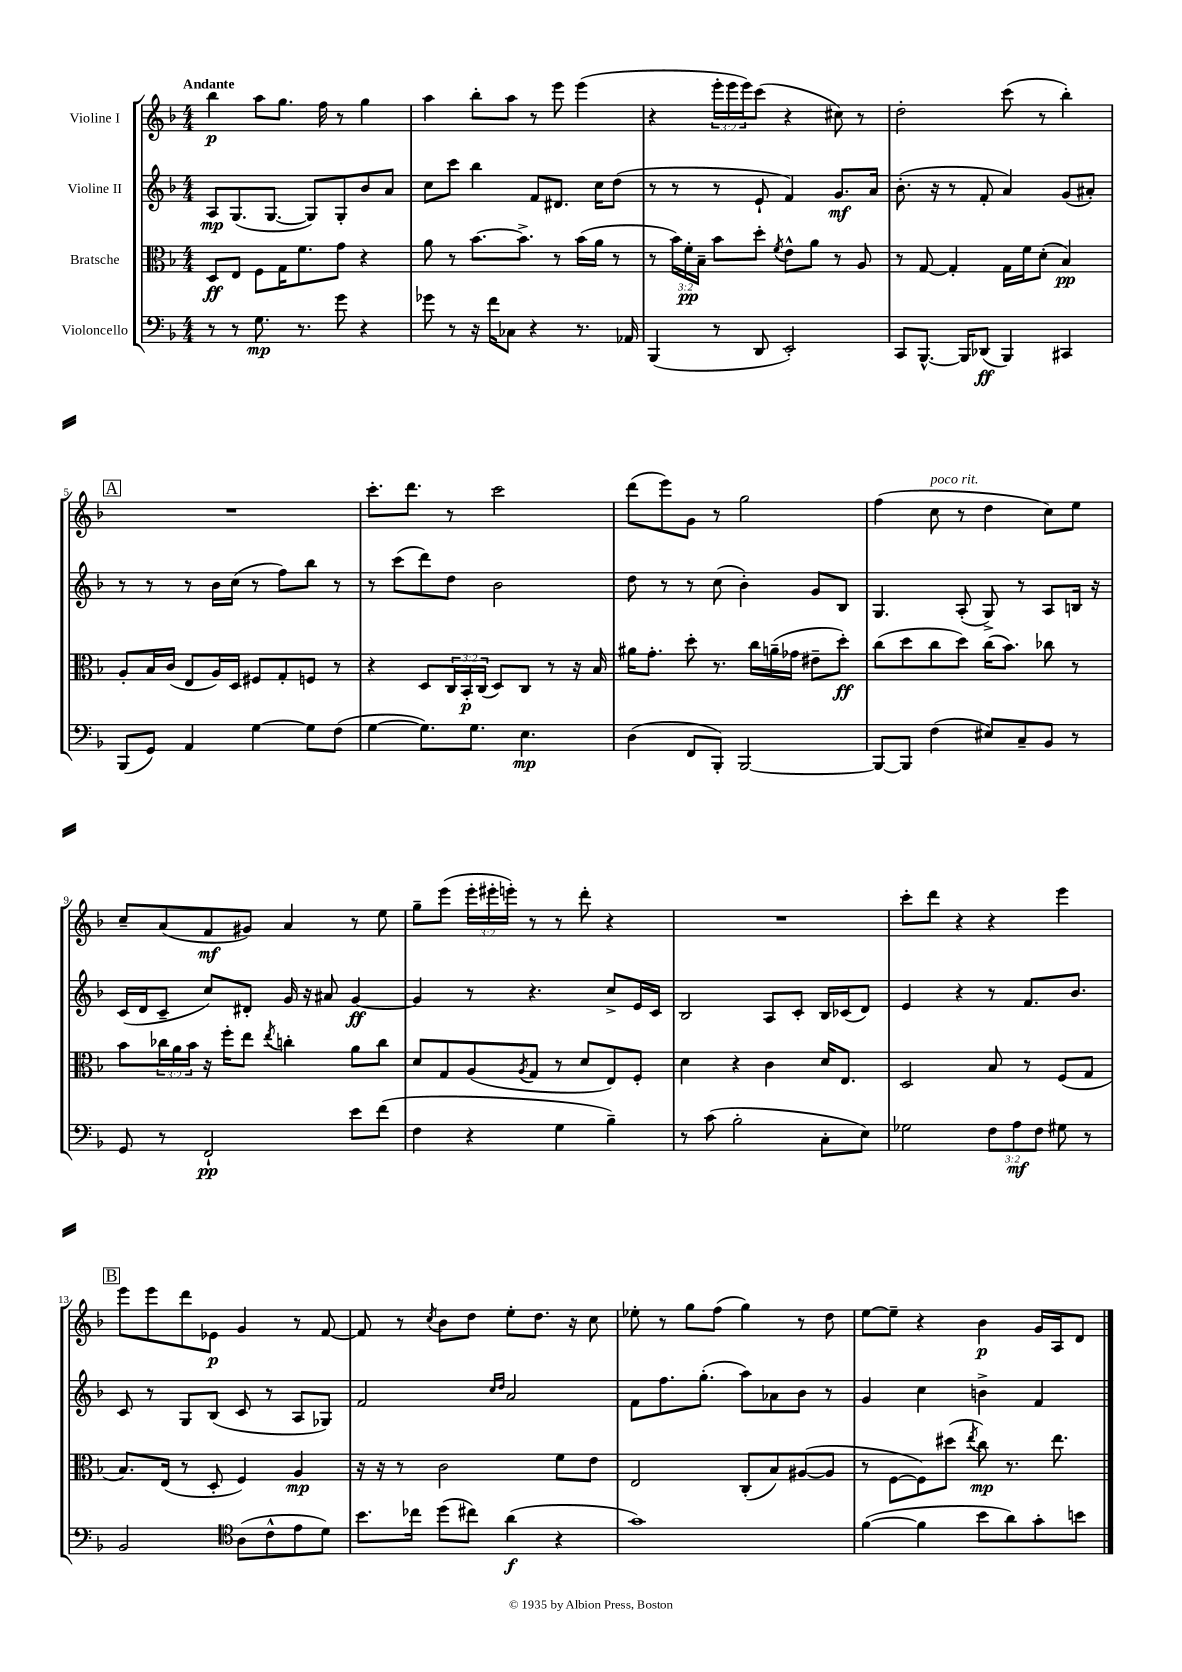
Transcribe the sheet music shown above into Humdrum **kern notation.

**kern	**dynam	**kern	**dynam	**kern	**dynam	**kern	**dynam
*part4	*part4	*part3	*part3	*part2	*part2	*part1	*part1
*staff4	*staff4	*staff3	*staff3	*staff2	*staff2	*staff1	*staff1
*I"Violoncello	*	*I"Bratsche	*	*I"Violine II	*	*I"Violine I	*
*clefF4	*	*clefC3	*	*clefG2	*	*clefG2	*
*k[b-]	*	*k[b-]	*	*k[b-]	*	*k[b-]	*
*M4/4	*	*M4/4	*	*M4/4	*	*M4/4	*
=1	=1	=1	=1	=1	=1	=1	=1
!	!	!	!	!	!	!LO:TX:a:B:t=Andante	!
8r	.	8D/L	ff	8A/L	mp	4bb-\	p
8r	.	8E/J	.	(8.G/	.	.	.
8.G\	mp	8F\L	.	.	.	8aa\L	.
.	.	.	.	[8.G/J	.	.	.
.	.	16G\K	.	.	.	8.gg\J	.
8.r	.	8.f\	.	.	.	.	.
.	.	.	.	8G/L])	.	.	.
.	.	.	.	.	.	16ff\	.
8g\	.	8g\J	.	8G'/	.	8r	.
4r	.	4r	.	8b-/	.	4gg\	.
.	.	.	.	8a/J	.	.	.
=2	=2	=2	=2	=2	=2	=2	=2
8g-X\	.	8a\	.	8cc\L	.	4aa\	.
8r	.	8r	.	8ccc\J	.	.	.
16r	.	[8.b-\L	.	4bb-\	.	8bb-'\L	.
16f\KL	.	.	.	.	.	.	.
8C-X\J	.	.	.	.	.	8aa\J	.
.	.	8.b-^\J]	.	.	.	.	.
4r	.	.	.	8f/L	.	8r	.
.	.	8r	.	8.d#X/J	.	8eee\	.
8.r	.	(16b-\LL	.	.	.	(4eee\	.
.	.	16a\JJ	.	16cc\KL	.	.	.
.	.	8r	.	(8dd\J	.	.	.
16AA-X/	.	.	.	.	.	.	.
=3	=3	=3	=3	=3	=3	=3	=3
(4BBB-/	.	8r	.	8r	.	4r	.
.	.	24b-\LL)	.	8r	.	.	.
.	.	24f'\	pp	.	.	.	.
.	.	24B-~\JJ	.	.	.	.	.
8r	.	8b-\L	.	8r	.	24eee'\LL	.
.	.	.	.	.	.	24eee\	.
.	.	.	.	.	.	24eee\J)	.
8DD/	.	8dd'\J	.	8e`/	.	(8ccc\J	.
.	.	8qf/	.	.	.	.	.
2EE'/)	.	8e^^\L	.	4f/)	.	4r	.
.	.	8a\J	.	.	.	.	.
.	.	8r	.	8.g/L	mf	8cc#X\)	.
.	.	8A/	.	.	.	8r	.
.	.	.	.	16a/Jk	.	.	.
=4	=4	=4	=4	=4	=4	=4	=4
8CC/L	.	8r	.	(8.b-'\	.	2dd'\	.
[8.BBB-^^/J	.	[8G/	.	.	.	.	.
.	.	.	.	16r	.	.	.
.	.	4G'/]	.	8r	.	.	.
16BBB-/KL]	.	.	.	.	.	.	.
(8DD-X/J	ff	.	.	8f'/	.	.	.
4BBB-/)	.	16G\LL	.	4a/)	.	(8ccc\	.
.	.	16f\J	.	.	.	.	.
.	.	(8d'\J	.	.	.	8r	.
4CC#X/	.	4B-/)	pp	(8g/L	.	4bb-'\)	.
.	.	.	.	8a#X'/J)	.	.	.
!!LO:LB:g=z
!!LO:REH:place=s1:t=A
=5	=5	=5	=5	=5	=5	=5	=5
(8BBB-/L	.	8A'/L	.	8r	.	1r	.
8GG/J)	.	16B-/L	.	8r	.	.	.
.	.	(16c/JJ	.	.	.	.	.
4AA/	.	8E/L	.	8r	.	.	.
.	.	16A/L)	.	16b-\LL	.	.	.
.	.	16D/JJ	.	(16cc\JJ	.	.	.
[4G\	.	8F#X/L	.	8r	.	.	.
.	.	8G'/	.	8ff\L)	.	.	.
8G\L]	.	8Fn/J	.	8bb-\J	.	.	.
(8F\J	.	8r	.	8r	.	.	.
=6	=6	=6	=6	=6	=6	=6	=6
[4G\	.	4r	.	8r	.	8.ccc'\L	.
.	.	.	.	(8ccc\L	.	.	.
.	.	.	.	.	.	8.ddd\J	.
8.G\L])	.	8D/L	.	8ddd\)	.	.	.
.	.	24C/L	.	8dd\J	.	8r	.
.	.	24BB-'/	p	.	.	.	.
8.G\J	.	.	.	.	.	.	.
.	.	(24C/JJ	.	.	.	.	.
.	.	8D/L)	.	2b-\	.	2ccc\	.
4.E\	mp	8C/J	.	.	.	.	.
.	.	8r	.	.	.	.	.
.	.	16r	.	.	.	.	.
.	.	16B-/	.	.	.	.	.
=7	=7	=7	=7	=7	=7	=7	=7
(4D\	.	16a#X\KL	.	8dd\	.	(8ddd\L	.
.	.	8.g'\J	.	.	.	.	.
.	.	.	.	8r	.	8eee\)	.
8FF/L	.	8dd'\	.	8r	.	8g\J	.
8BBB-'/J)	.	8.r	.	(8cc\	.	8r	.
[2BBB-/	.	.	.	4b-'\)	.	2gg\	.
.	.	16cc\LL	.	.	.	.	.
.	.	(16an~\	.	.	.	.	.
.	.	16g-X\JJ	.	.	.	.	.
.	.	8e#X~\L	.	8g/L	.	.	.
.	.	8dd'\J)	ff	8B-/J	.	.	.
=8	=8	=8	=8	=8	=8	=8	=8
8BBB-/L_	.	(8cc\L	.	4.G/	.	(4ff\	.
8BBB-/J]	.	8dd\	.	.	.	.	.
!	!	!	!	!	!	!LO:TX:a:i:t=poco rit.	!
(4F\	.	8cc\	.	.	.	8cc\	.
.	.	8dd\J)	.	(8A'/	.	8r	.
8E#X/L)	.	(16cc\KL	.	8G^/)	.	4dd\	.
.	.	8.b-\J)	.	.	.	.	.
8C~/	.	.	.	8r	.	.	.
8BB-/J	.	8cc-X\	.	8A/L	.	8cc\L)	.
8r	.	8r	.	16Bn/Jk	.	8ee\J	.
.	.	.	.	16r	.	.	.
!!LO:LB:g=z
=9	=9	=9	=9	=9	=9	=9	=9
8GG/	.	8b-\L	.	(16c/LL	.	8cc~/L	.
.	.	.	.	16d/J	.	.	.
8r	.	24cc-X\L	.	8c~/J	.	(8a/	.
.	.	24a\	.	.	.	.	.
.	.	24b-\JJ	.	.	.	.	.
2FF`/	pp	16r	.	8cc/L)	.	8f/	mf
.	.	16ff'\KL	.	.	.	.	.
.	.	8ee\J	.	8d#X'/J	.	8g#X/J)	.
.	.	8qee/	.	.	.	.	.
.	.	4ccn'\	.	16g/	.	4a/	.
.	.	.	.	16r	.	.	.
.	.	.	.	8a#X/	.	.	.
8e\L	.	8a\L	.	[4g/	ff	8r	.
(8f\J	.	8cc\J	.	.	.	8ee\	.
=10	=10	=10	=10	=10	=10	=10	=10
4F\	.	8d/L	.	4g/]	.	8gg~\L	.
.	.	8G/	.	.	.	(8eee\J	.
4r	.	(8A/	.	8r	.	24eee'\LL	.
.	.	.	.	.	.	24eee#X'\	.
.	.	.	.	.	.	24eeen'\JJ)	.
.	.	8qA/	.	.	.	.	.
.	.	8G/J	.	4.r	.	8r	.
4G\	.	8r	.	.	.	8r	.
.	.	8d/L	.	.	.	8ddd'\	.
4B-~\)	.	8E/)	.	8cc^/L	.	4r	.
.	.	8F'/J	.	16e/L	.	.	.
.	.	.	.	16c/JJ	.	.	.
=11	=11	=11	=11	=11	=11	=11	=11
8r	.	4d\	.	2B-/	.	1r	.
(8c\	.	.	.	.	.	.	.
2B-'\	.	4r	.	.	.	.	.
.	.	4c\	.	8A/L	.	.	.
.	.	.	.	8c'/J	.	.	.
8C'\L	.	16d/KL	.	16B-/LL	.	.	.
.	.	8.E/J	.	(16c-X/J	.	.	.
8E\J)	.	.	.	8d/J)	.	.	.
=12	=12	=12	=12	=12	=12	=12	=12
2G-X\	.	2D/	.	4e/	.	8ccc'\L	.
.	.	.	.	.	.	8ddd\J	.
.	.	.	.	4r	.	4r	.
12F\L	.	8B-/	.	8r	.	4r	.
12A\	mf	.	.	.	.	.	.
.	.	8r	.	8.f/L	.	.	.
12F\J	.	.	.	.	.	.	.
8G#X\	.	(8F/L	.	.	.	4eee\	.
.	.	.	.	8.b-/J	.	.	.
8r	.	8G/J	.	.	.	.	.
!!LO:LB:g=z
!!LO:REH:place=s1:t=B
=13	=13	=13	=13	=13	=13	=13	=13
2BB-/	.	8.B-/L)	.	8c/	.	8eee\L	.
.	.	.	.	8r	.	8eee\	.
.	.	(16E/Jk	.	.	.	.	.
.	.	8r	.	8G/L	.	8ddd\	.
.	.	8D'/	.	(8B-/J	.	8e-X\J	p
*clefC4	*	*	*	*	*	*	*
(8A\L	.	4F/)	.	8c/	.	4g/	.
8c^^\	.	.	.	8r	.	.	.
8e\	.	4A/	mp	8A/L	.	8r	.
8d\J)	.	.	.	8G-X/J)	.	[8f/	.
=14	=14	=14	=14	=14	=14	=14	=14
8.b-\L	.	16r	.	2f/	.	8f/]	.
.	.	16r	.	.	.	.	.
.	.	8r	.	.	.	8r	.
16cc-X\Jk	.	.	.	.	.	.	.
.	.	.	.	.	.	8qcc/	.
(8dd\L	.	2c\	.	.	.	8b-\L	.
8cc#X\J)	.	.	.	.	.	8dd\J	.
.	.	.	.	16qqcc/LL	.	.	.
.	.	.	.	16qqdd/JJ	.	.	.
(4a\	f	.	.	2a/	.	8ee'\L	.
.	.	.	.	.	.	8.dd\J	.
4r	.	8f\L	.	.	.	.	.
.	.	.	.	.	.	16r	.
.	.	8e\J	.	.	.	8cc\	.
=15	=15	=15	=15	=15	=15	=15	=15
1g)	.	2E/	.	8f\L	.	8ee-X'\	.
.	.	.	.	8.ff\	.	8r	.
.	.	.	.	.	.	8gg\L	.
.	.	.	.	(8.gg'\J	.	.	.
.	.	.	.	.	.	(8ff\J	.
.	.	(8C'/L	.	8aa\L)	.	4gg\)	.
.	.	8B-/)	.	8a-X\	.	.	.
.	.	([8A#X/	.	8b-\J	.	8r	.
.	.	8A#/J]	.	8r	.	8dd\	.
=16	=16	=16	=16	=16	=16	=16	=16
([4f\	.	8r	.	4g/	.	[8ee\L	.
.	.	[8F\L	.	.	.	8ee~\J]	.
4f\]	.	8F\])	.	4cc\	.	4r	.
.	.	(8dd#X\J	.	.	.	.	.
.	.	8qee/	.	.	.	.	.
8b-\L	.	8cc\)	mp	4bn^\	.	4b-\	p
8a\)	.	8.r	.	.	.	.	.
8g'\	.	.	.	4f/	.	16g/LL	.
.	.	8.ee\	.	.	.	16A/J	.
8bn\J	.	.	.	.	.	8d/J	.
==	==	==	==	==	==	==	==
*-	*-	*-	*-	*-	*-	*-	*-
